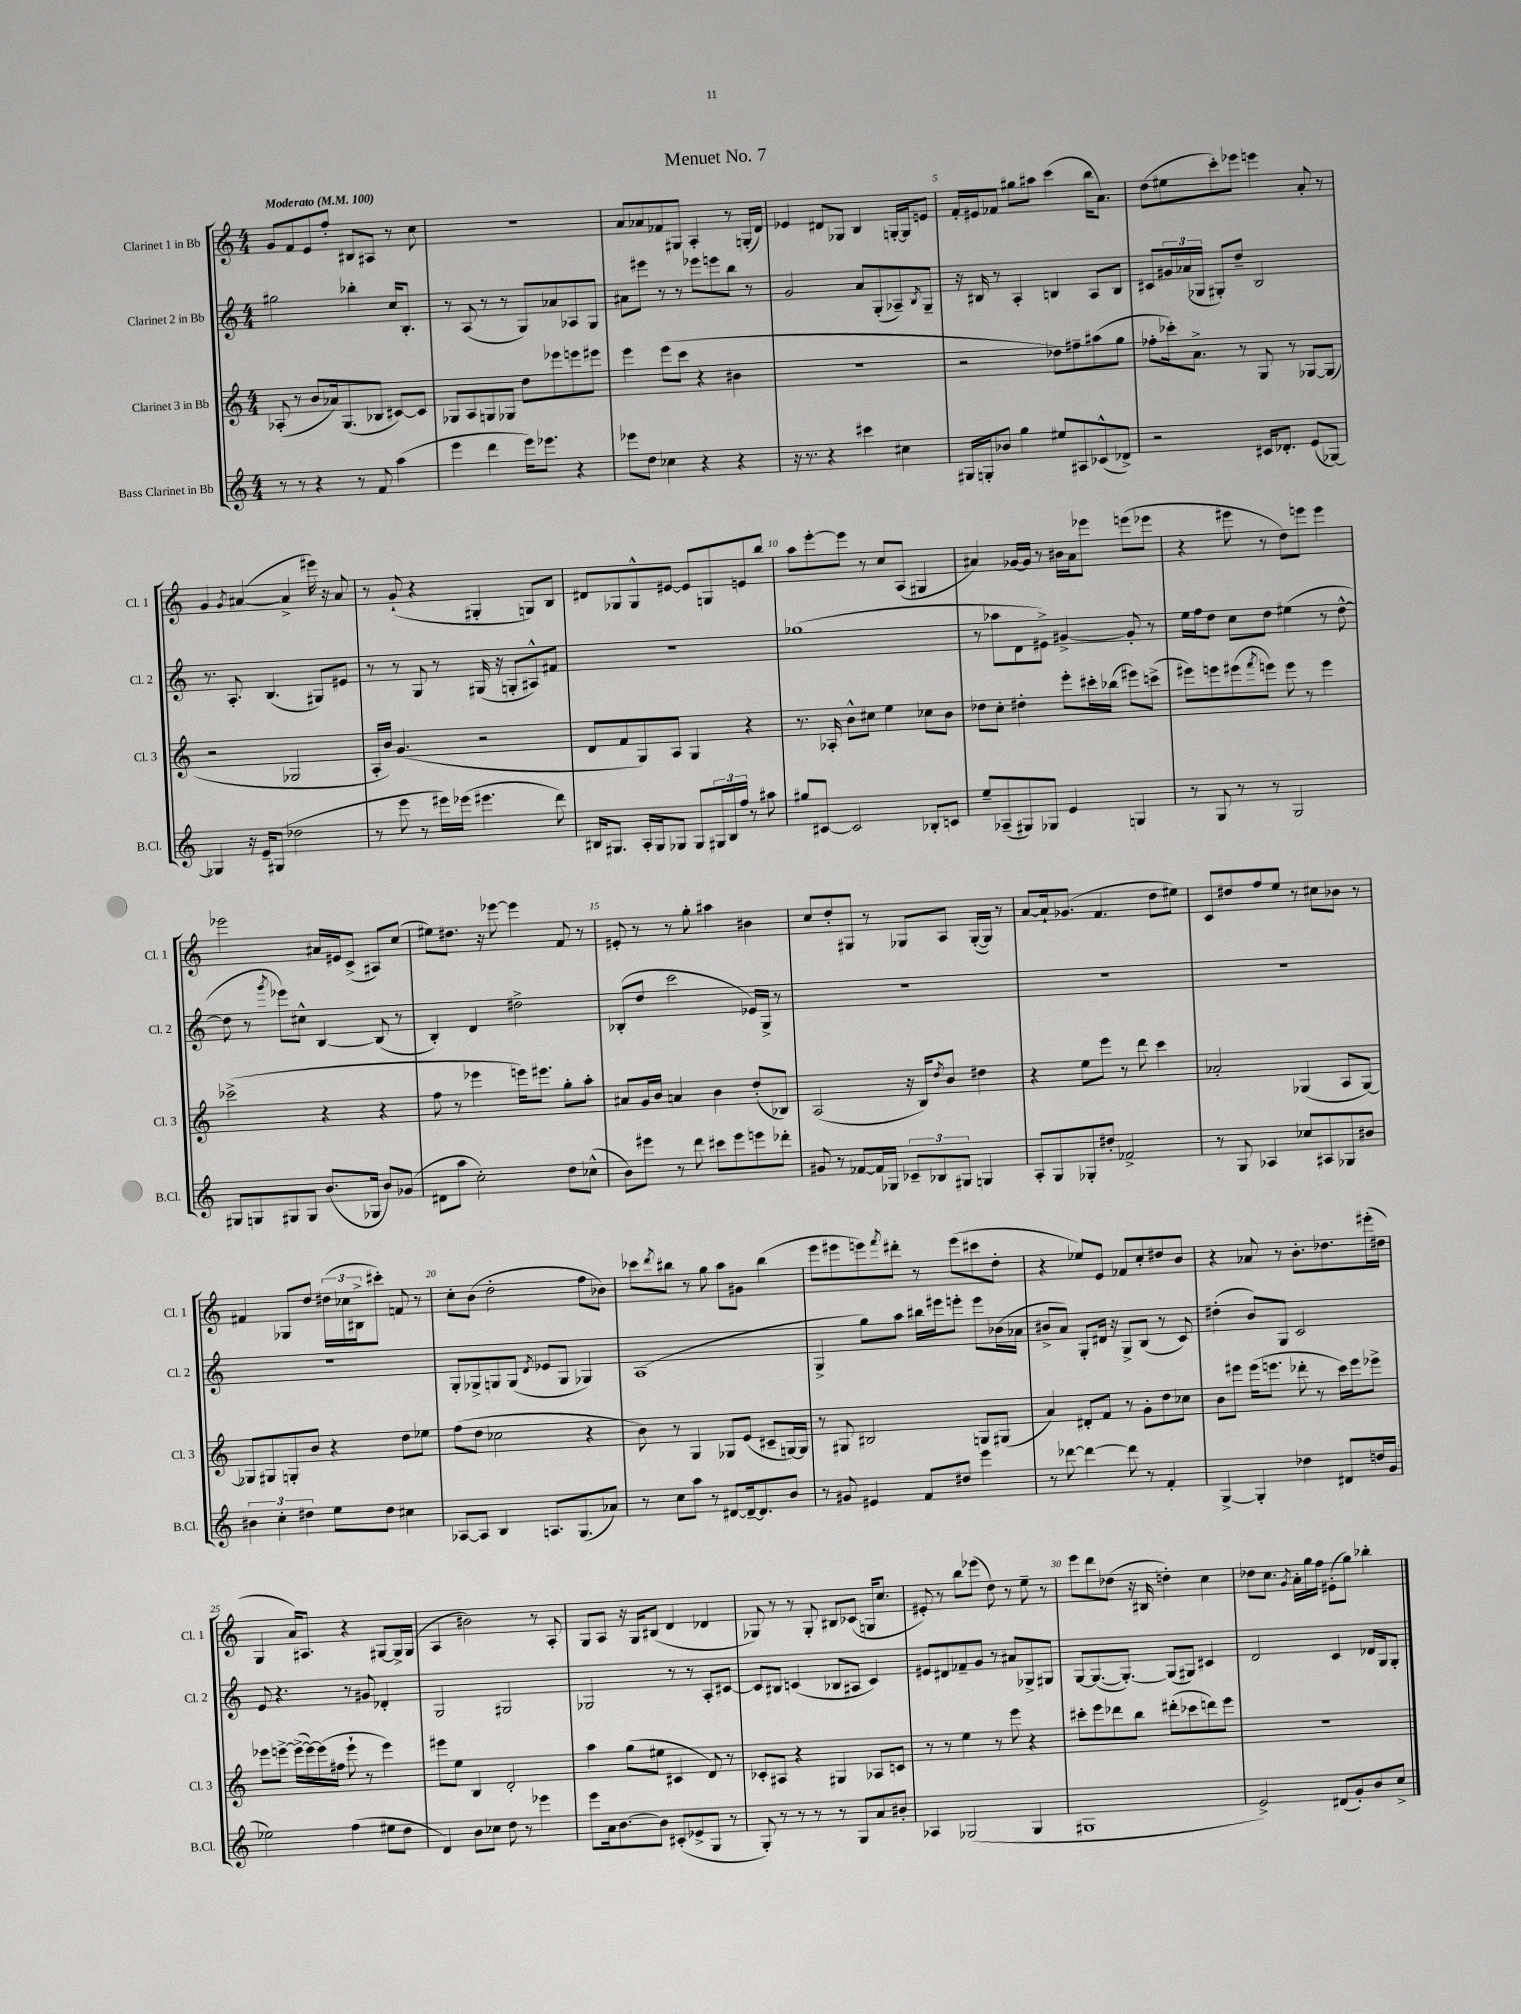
\header { title = "Menuet No. 7" }
<<
\new StaffGroup <<
\new Staff = "s0" \with { instrumentName = "Clarinet 1 in Bb" shortInstrumentName = "Cl. 1" } {
    \clef treble \key c \major \numericTimeSignature \time 4/4 \tempo "Moderato" 4 = 100
    g'8 f'8 e'8 f''8-. bis8 ais8 r8 c''8 |
    r1 |
    a'8 aes'8 fes'8 gis8 a4-. r8 g16-.( d'16) |
    ees'4 dis'8 ges8 b4 g16~-. g16 e'8 |
    f'16-. eis'16 fes'8 gis''8 ais''8 c'''4( b''16 a'8.) |
    d''8( eis''8 c'''8-.) ees'''8 e'''4 a'8-. r8 |
    g'4 \acciaccatura { g'8 } ais'4~( ais'4-> eis'''16) r16 ais'8 |
    r8 g'8-!( r4 gis4-. g8) b8 |
    dis'8 ges8 ges8-^ eis'8~ eis'8 g8 e'8 b''8 |
    a''8 e'''8~-. e'''8 r8 c''8 a8( gis4 |
    ais'4) ges'16~ ges'16 r8 bis'16 ais'16 ees'''8 e'''8( ees'''8 |
    r4 eis'''8 r8 d''8) e'''8 e'''4 |
    ees'''2 ais'16 eis'16 c'8->( ais8) c''8( |
    eis''8) dis''8. r16 ees'''8~ ees'''4 f'8 r8 |
    eis'8-. r8 r8 g''8-. ais''4 bis'4 |
    c''8 d''8-. gis8 r8 ges8 a8 ges16~-.( ges16) r8 |
    a'8~ a'16-! ges'8.( f'4. d''8 eis''8) |
    c'8 dis''8 f''8 e''8 r8 cis''8 bes'8 r8 |
    fis'4 ges8 d''8 \tuplet 3/2 { dis''16( ces''16 bis16-> } cis'''8-.) f'8 r8 |
    c''8-. b'8( d''2-. f''8 bes'8) |
    ces'''8 \acciaccatura { d'''8 } bis''8 r8 g''8 a''8 gis'8 bis''4( |
    e'''8 eis'''8 e'''8) \acciaccatura { f'''8 } dis'''8-. r8 e'''8( cis'''8 d''8-. |
    r4 ees''8) e'8 fes'8 c''8-. dis''8 b'8 |
    r4 aes'8 r8 b'8.-. des''8. eis'''16-.( dis''16 |
    g4 a'16) ais8. r4 gis8~ gis16-> gis16( |
    a4 bis'2) r8 a8-. |
    g8 a8 r16 g16 bis8( d'4 des'4 |
    ges8) r8 r8 ges8-. bis8 ces'8( g16 c''8. |
    eis'8-.) r8 b''8 ees'''8( d''8) r8 e''8-- r8 |
    e'''8 d'''8 des''8( r16 bis16 d''4-.) c''4 |
    des''8 c''8. \acciaccatura { g'8 } a'16-. g''16 f''16 eis'8-.( g''8) bes''4-. \bar "|." |
}
\new Staff = "s1" \with { instrumentName = "Clarinet 2 in Bb" shortInstrumentName = "Cl. 2" } {
    \clef treble \key c \major \numericTimeSignature \time 4/4
    gis''2 bes''4-. c''16 b8.-. |
    r8 a8( r8 r8 g8) aes'8 aes8 g8 |
    ais'8 eis'''8 r8 r8 ees'''8 e'''8 b''8 r8 |
    g'2 a'8 g8-.( aes8--) \acciaccatura { b8 } g8-- |
    r16 bis16 r8 a4-. b4 a8 b8 |
    cis'8 \tuplet 3/2 { gis'16 aes'16( ges16 } gis8-.) d''8-- b2 |
    r8. a8.-. b4.( gis8) eis'8 |
    r8 r8 g8 r8 gis16( r16 g8-. ais8-^) fis'8 |
    R1 |
    ges''1( |
    r8 aes''8 d'8 eis'8->) gis'4~-> gis'8-. r8 |
    e''16 f''16 d''8 c''8 d''8 eis''4( r8 d''8~-^ |
    d''8 r8 \acciaccatura { g'''8 } ees'''8) cis''8-^ b4~ b8( r8 |
    b4-.) d'4 dis''2-> |
    bes8-.( d''8 c'''2 ees'16) g16-> r8 |
    R1 |
    R1 |
    R1 |
    R1 |
    g8-. ges8-> g8 g8( \acciaccatura { d'8 } ees'8 g8 ges4) |
    a1( |
    g4-> g''8) a''8 bis''16 eis'''16 e'''8-. e'''8 bes'16( aes'16 |
    bis'8-> a'8) g8-. dis'16 r16 g8-> b8( r8 c'8) |
    dis''4-.( b'8) g8 c'2 |
    e'8 r4. r8 gis'8 des'4-. |
    g2 gis2 |
    ges2 r8 r8 a8-. cis'8~ |
    cis'8 bis8 c'4( bes8 ais8 c'4) |
    eis'8 dis'8 fes'8-- g'8 r8 ais'8 ges8-> gis8 |
    g8~ g8.~( g8.~-.) g8( gis8) cis'4 |
    d'2 c'4 des'16 g16 g8-. \bar "|." |
}
\new Staff = "s2" \with { instrumentName = "Clarinet 3 in Bb" shortInstrumentName = "Cl. 3" } {
    \clef treble \key c \major \numericTimeSignature \time 4/4
    aes8-.( r8 b'8 aes'16) g8.( bes8 cis'8~) cis'8 |
    ges8 a8 g8 ges8 d''8 ees'''8 e'''8 eis'''8 |
    e'''4 e'''8( c'''8 r4 bis'4 |
    R1 |
    r2 des''8) fis''8-- ais''8( g''8 |
    fes''8-. ces'''16-.) a'8.-> r8 g8 r8 ges8~ ges8( |
    r2 ges2 |
    a16-. b'16) g'4.( r2 |
    d'8 f'8 g8) a8 g4 r4 |
    r8. aes16-. b'8-^ cis''8 e''4 ces''8 b'8 |
    des''8 c''8-. dis''4-. e'''8-. cis'''16-. bes''16( eis'''8) c'''8->( |
    eis'''8) e'''8 eis'''8( \acciaccatura { f'''8 } e'''8) e'''8 r8 e'''4 |
    ces'''2->( r4 r4 |
    f''8 r8 ees'''4 e'''16) eis'''8. g''8-. a''8-. |
    ais'8 g'16 b'16 a'4 b'4 d''8-.( bes8) |
    a2( r16 b16) \acciaccatura { d''8 } b'8 dis''4 |
    r4 e''8 e'''8 r8 d'''8 c'''4 |
    aes'2-. ges4( a8 ges8~) |
    ges8 gis8 g8-. b'8 r4 d''8 ees''8 |
    f''8( d''8 ces''2 r4 |
    b'8) r8 g4 ges8 e'8( cis'8-- g16~) g16 |
    r8 gis8 bis2 g8 gis8( |
    a'4) dis'8-. f'8 r8 g'8-. d''8 ces''8 |
    b'8 eis'''8 eis'''16( e'''8. des'''8-. r8 c'''16) e'''16 ees'''8-> |
    ees'''8 e'''8~-> e'''16~->( e'''16~) e'''16( fis''16 e'''8-! r8 e'''4) |
    eis'''8 e''8 b4 d'2-. |
    a''4 g''8( eis''8 cis'4 d'8) r8 |
    ces'8-. ais8 r4 gis4 aes8 c'8 |
    r8 r8 e''4 r8 e'''8 r4 |
    cis'''8-. e'''8 des'''8 b''8 dis'''8-.( ces'''8 d'''8) e'''8 |
    R1 \bar "|." |
}
\new Staff = "s3" \with { instrumentName = "Bass Clarinet in Bb" shortInstrumentName = "B.Cl." } {
    \clef treble \key c \major \numericTimeSignature \time 4/4
    r8 r8 r4 r8 f'8 a''4( |
    e'''4 d'''4 e'''16) ees'''8. r4 |
    ees'''8 d''8 ces''4 r4 r4 |
    r16 r8. r4 cis'''4 cis''4 |
    gis16 g16-. bes'8 g''4 eis''8 ais8 ces'8-^( des'8->) |
    r2 cis'16 des'8.-. e'8( ges8~) |
    ges4 r16 e'16-- gis8( des''2 |
    r8 e'''8 r8 eis'''16) ees'''16( eis'''4. d'''8) |
    bis16 gis8. a16-. gis16 ges8 ges8 \tuplet 3/2 { gis16 bis16 f''16 } r8 ais''8 |
    gis''8 cis'8~ cis'2 bes8-. c'8 |
    e''8-- aes8--( gis8) ges8 e'4 g4 |
    r8 g8 r8 r8 g2 |
    gis8 g8 gis8 gis8 b'8.( ges16 b'8) ges'8( |
    dis'8 a''8 c''2-.) d''8 ces''8-^( |
    b'8) eis'''8 r8 d'''8 cis'''8 eis'''8 e'''8 des'''8-. |
    gis'8 r8 fes'8~ fes'16 ges16 \tuplet 3/2 { ces'8-- bes8 gis8 } g4 |
    a8-. g8 ges8-. dis''8-. fes'2-> |
    r8 g8 aes4 ces''8 ais8 ges8 bis'8 |
    \tuplet 3/2 { bis'4 c''4-. dis''4 } e''8 dis''8 cis''4 |
    aes8~ aes8 b4 a8. g8.( aes'8) |
    r8 c''8 a''8 r8 dis'8~ dis'16~-- dis'8. b'8 |
    r8 gis'8 eis'4 f'8 dis''8 e'''4 |
    r8 des'''8~ des'''4~ des'''8 r8 f'4-. |
    g4~-> g4-. des''4 dis'8 d''16 g'16( |
    ees''2) f''4( eis''8 d''8 |
    d'4) b'8 ces''8 d''8 r8 ees'''4 |
    e'''8 a'16 b'8.~ b'8 cis'8-.( ees'8-> g8 r8 |
    g8-.) r8 r8 r8 r8 g8 a'8 bis'8-. |
    aes4 ges2( ges4 |
    gis1 |
    e'2->) dis'8( g'8-.) b'8 c''8-> \bar "|." |
}
>>
>>
\layout { \context { \Score \override BarNumber.break-visibility = ##(#f #t #t) barNumberVisibility = #(every-nth-bar-number-visible 5) } }
